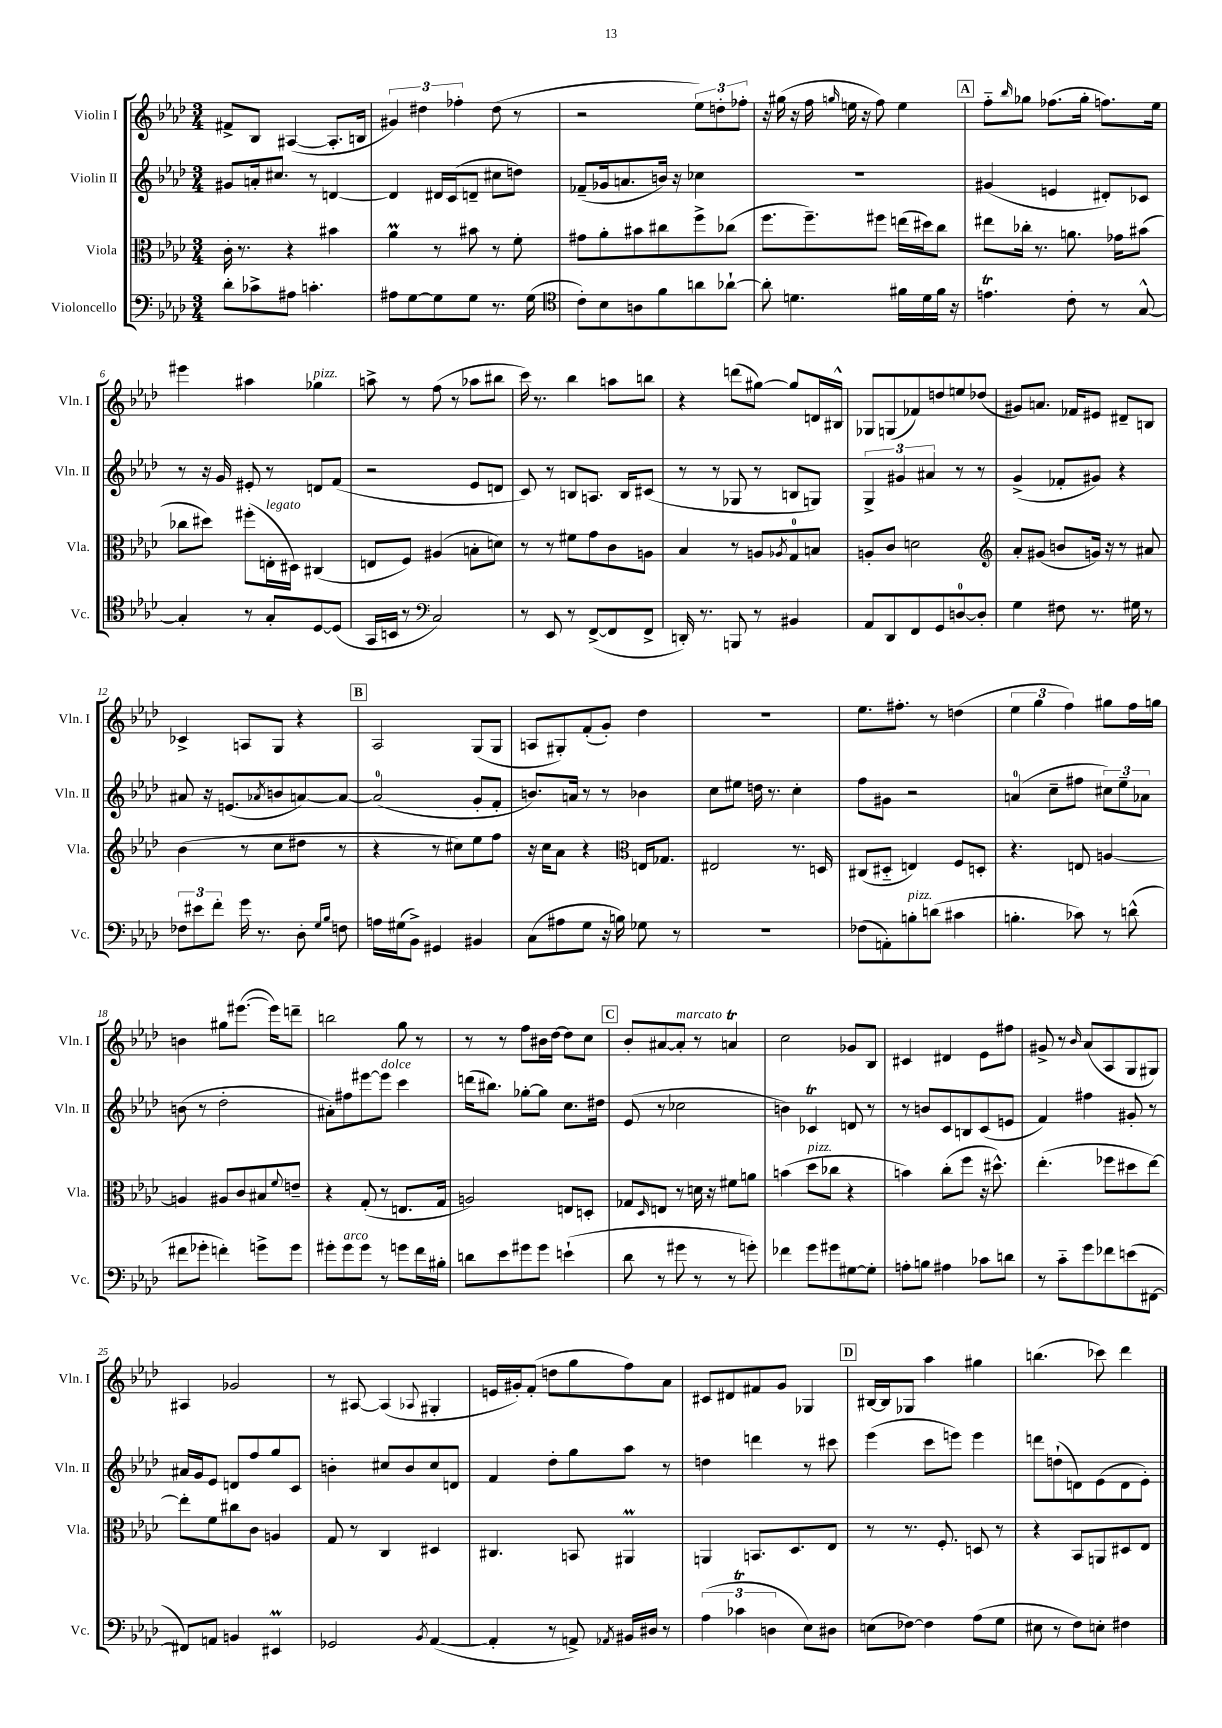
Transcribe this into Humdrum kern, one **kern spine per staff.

**kern	**kern	**kern	**kern
*staff4	*staff3	*staff2	*staff1
*clefF4	*clefC3	*clefG2	*clefG2
*k[b-e-a-d-]	*k[b-e-a-d-]	*k[b-e-a-d-]	*k[b-e-a-d-]
*M3/4	*M3/4	*M3/4	*M3/4
8d-'	16c'	8g#	8f#^
.	8.r	.	.
8c-^	.	16a'	8B-
.	.	8.cc#	.
8A#	4r	.	([4A#
4.c'	.	8r	.
.	4b#	[4d	8.A#']
.	.	.	16B
=	=	=	=
8A#	4a-	4d]	6g#)
[8G	.	.	.
.	.	.	6dd#
8G]	8r	16d#	.
.	.	(16c	.
.	.	.	6ff-'
8G	8b#	8d~	.
8.r	8r	8cc#	(8dd#
.	8f'	8dd)	8r
(16G	.	.	.
=	=	=	=
*clefC4	*	*	*
8c')	8g#	(8f-~	2r
8B-	8a-'	16g-	.
.	.	8.a	.
8A	8b#	.	.
8f	8cc#	16b)	.
.	.	16r	.
8a	8ff^	4cc-	12ee-)
.	.	.	12dd'
[8a-`	(8cc-	.	.
.	.	.	12ff-'
=	=	=	=
8a-']	8.ff	2.r	16r
.	.	.	(16gg#
4.d	.	.	16r
.	8.ff~)	.	16ff
.	.	.	16qqgg
.	.	.	16ee
.	.	.	16r
.	8ff#	.	8ff)
16f#	(16ee	.	4ee
16d	16dd#)	.	.
16f#	8cc	.	.
16r	.	.	.
=	=	=	=
4.e	8ee#	(4g#	8ff'~
.	.	.	16qqbb-
.	16cc-'	.	8gg-
.	8.r	.	.
.	.	4e	(8.ff-
8c'	8.a	.	.
.	.	.	16gg-'
8r	.	8d#')	8.ff)
.	16g-	.	.
[8G^^	(8b#	8c-	.
.	.	.	16ee-
=	=	=	=
4G']	8cc-	8r	4eee#
.	8dd#)	16r	.
.	.	16g	.
8r	(8ff#'	8e#'	4aa#
8G'	16E'	8r	.
.	16D#)	.	.
[8D-	(4C#	8d	4gg-
(8D-]	.	(8f	.
=	=	=	=
16GG	8E	2r	8aa^
16BB	.	.	.
8r	8F)	.	8r
*clefF4	*	*	*
2C)	(4A#	.	(8ff
.	.	.	8r
.	8B'	8e-	8aa-
.	8d)	8d	8bb#
=	=	=	=
8r	8r	8c)	16ccc)
.	.	.	8.r
8EE-	8r	8r	.
8r	8f#	8B	4bb-
([8FF^	8g	8.A	.
8FF]	8c	.	8aa
.	.	16B	.
8FF^	8A	(8c#	8bb
=	=	=	=
16DD')	4B-	8r	4r
8.r	.	.	.
.	.	8r	.
8BBB	8r	8G-	(8ddd
8r	8A	8r	[8gg#)
.	8qA-	.	.
4BB#	8G	8B	8gg#]
.	8B	8G)	16d
.	.	.	16B#^^
=	=	=	=
8AA-	8A'	6G^	8G-
8DD-	8c	.	(8G
.	.	6g#	.
8FF	2d	.	8f-)
.	.	6a#	.
8GG	.	.	8dd
[8D	.	8r	8ee
8D']	.	8r	(8dd-
=	=	=	=
*	*clefG2	*	*
4G	8a-'	(4g^	8g#)
.	(8g#	.	8.a
8F#	8b	8f-'	.
.	.	.	16f-
8.r	16g)	8g#)	8e#
.	16r	.	.
.	8r	4r	8d#~
16G#	.	.	.
8r	8a#	.	8B
=	=	=	=
12F-	(4b-	8a#	4c-^
12e#	.	.	.
.	.	16r	.
12f'	.	.	.
.	.	(8.e	.
16g	8r	.	8A
8.r	.	.	.
.	.	8qa-	.
.	8cc	8b	8G
8D-'	8dd#	[8a)	4r
16qqG	.	.	.
16qqB-	.	.	.
8F	8r	8a_	.
=	=	=	=
16A	4r	(2a]	2A-
(16G#	.	.	.
8BB-^)	.	.	.
4GG#	8r	.	.
.	8cc#)	.	.
4BB#	8ee-	8g'	(8G
.	8ff	8f'	8G
=	=	=	=
(8C	16r	8.b)	8A
.	16cc	.	.
8A#	8a-	.	8G#')
.	.	16a	.
8G	4r	8r	(8f'
16r	.	8r	8g')
16B)	.	.	.
*	*clefC3	*	*
8G-	16E	4b-	4dd-
.	8.G-	.	.
8r	.	.	.
=	=	=	=
2.r	2E#	8cc	2.r
.	.	8ee#	.
.	.	16dd	.
.	.	8.r	.
.	8.r	4cc'	.
.	16D	.	.
=	=	=	=
(8F-	(8C#	8ff	8.ee-
8AA')	8D#'~	8g#	.
.	.	.	8.ff#'
8B'	4E)	2r	.
(8d	.	.	8r
4c#	8F	.	(4dd
.	8D'	.	.
=	=	=	=
4.B'	4.r	(4a	6ee-
.	.	.	6gg
.	.	8cc~	.
.	.	.	6ff)
8c-)	8E	8ff#	.
8r	[4A	12cc#)	8gg#
.	.	12ee-~	.
(8d^^	.	.	16ff
.	.	12a-	.
.	.	.	16gg
=	=	=	=
8f#	4A]	(8b	4b
8g-'	.	8r	.
4f')	8A#	2dd-'	8gg#
.	8c	.	([8.eee#
8g^	8B#	.	.
.	.	.	16eee#])
.	8qqf	.	.
8g	8e~	.	8ddd~
=	=	=	=
8g#'	4r	8a#')	2bb
8g#	.	8ff#	.
8g#	(8G'	[8eee#	.
8r	8r	8eee#]	.
8g	8.E	4ccc	8gg
16f	.	.	8r
16B#'	16G	.	.
=	=	=	=
8d	2A)	(16ddd	8r
.	.	8.bb#)	.
8e-	.	.	8r
8g#	.	[8gg-'	8ff
8g#	.	8gg-]	16b#
.	.	.	[16dd-
(4e`	8E	8.cc	8dd-]
.	8D'	.	8cc
.	.	16dd#	.
=	=	=	=
8d-	8G-	(8e-	8b-'
.	16qqD-	.	.
8r	8E	8r	[8a#
8g#	8r	2cc-	8a#']
8r	16d	.	8r
.	16r	.	.
8r	8f#	.	4a
8g')	8a	.	.
=	=	=	=
4f-	(4b	4b)	2cc
8g	8dd-	4c-	.
8g#	8cc-	.	.
[8G#	4r	8d	8g-
8G#']	.	8r	8B-
=	=	=	=
8A'	4b)	8r	4c#
8B	.	8b	.
4A#	(8cc'	8c	4d#
.	8ff	8B	.
8c-	16r	(8c	8e-
.	8.dd#^^)	.	.
8d	.	8e	8ff#
=	=	=	=
8r	(4.ee-'	4f)	8g#^
8c'~	.	.	8r
.	.	.	16qqb-
8g	.	4ff#	(8a-
8f-	8ff-	.	8A-
(8e	8dd#	8g#'	8G
[8FF#	[8ee-)	8r	8G#)
=	=	=	=
8FF#])	8ee-']	16a#	4A#
.	.	16g	.
8AA	8f	8e-	.
4BB	8cc#	8d	2g-
.	8c	8ff	.
4EE#	4A	8gg	.
.	.	8c	.
=	=	=	=
2GG-	8G	4b'	8r
.	8r	.	[8A#
.	4C	8cc#	(4A#]
.	.	8b	.
8qBB-	.	.	8qqA-
([4AA-	4D#	8cc#	4G#'
.	.	8d	.
=	=	=	=
4AA-']	4.C#	4f	16e
.	.	.	16g#')
.	.	.	(8f'
8r	.	8dd-'	8dd
8AA^)	8BB	8gg	8gg
8qAA-	.	.	.
16BB#	4AA#	8aa-	8ff)
16D#	.	.	.
8r	.	8r	8a-
=	=	=	=
(6A-	4AA	4dd	8c#
.	.	.	8d#
6c-	.	.	.
.	8.BB	4ddd	8f#
6D	.	.	.
.	.	.	8g
.	8.D-	.	.
8E-)	.	8r	4G-
8D#	8E-	8ccc#	.
=	=	=	=
(8E	8r	(4eee-	[16B#
.	.	.	16B#]
[8F-)	8.r	.	8G-
4F-]	.	8ccc	4aa-
.	8.F'	.	.
.	.	8eee)	.
(8A-	8D	4eee	4gg#
8G	8r	.	.
=	=	=	=
8E#	4r	8ddd	(4.bb
8r	.	(8dd`	.
8F)	8BB-	8d)	.
8E'	8AA	(8e-	8ccc-)
4F#	8D#	8d	4ddd-
.	8E-	8e-')	.
==	==	==	==
*-	*-	*-	*-
